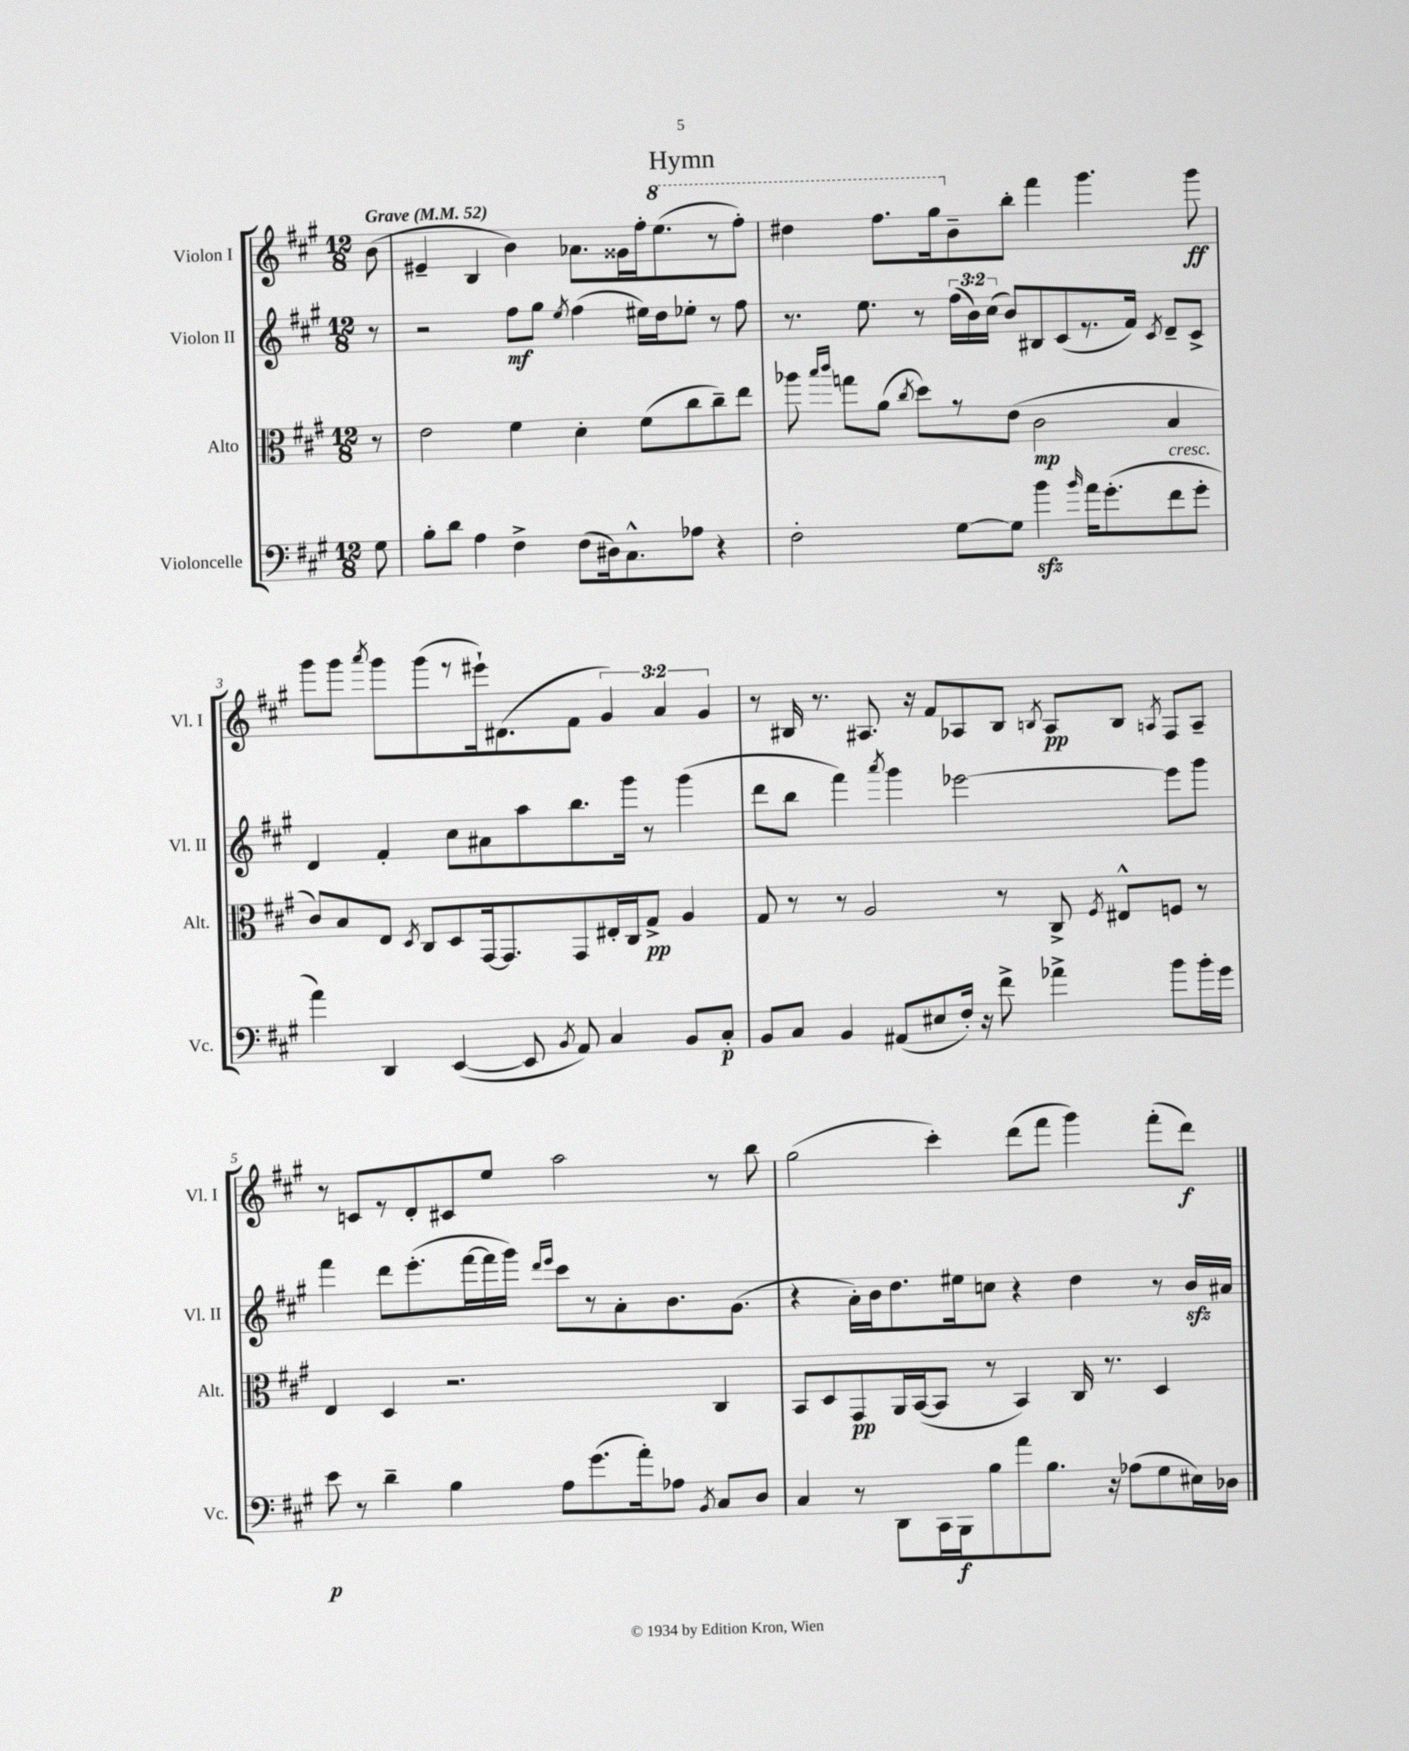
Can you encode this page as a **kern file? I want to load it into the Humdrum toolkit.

**kern	**dynam	**kern	**dynam	**kern	**dynam	**kern	**dynam
*part4	*part4	*part3	*part3	*part2	*part2	*part1	*part1
*staff4	*staff4	*staff3	*staff3	*staff2	*staff2	*staff1	*staff1
*I"Violoncelle	*	*I"Alto	*	*I"Violon II	*	*I"Violon I	*
*I'Vc.	*	*I'Alt.	*	*I'Vl. II	*	*I'Vl. I	*
*clefF4	*	*clefC3	*	*clefG2	*	*clefG2	*
*k[f#c#g#]	*	*k[f#c#g#]	*	*k[f#c#g#]	*	*k[f#c#g#]	*
*M12/8	*	*M12/8	*	*M12/8	*	*M12/8	*
*MM52	*	*MM52	*	*MM52	*	*MM52	*
=	=	=	=	=	=	=	=
!	!	!	!	!	!	!LO:TX:a:B:t=Grave	!
8G#\	.	8r	.	8r	.	(8b\	.
=1	=1	=1	=1	=1	=1	=1	=1
8B'\L	.	2e\	.	2r	.	4e#X~/	.
8d\J	.	.	.	.	.	.	.
4A\	.	.	.	.	.	4B/	.
4F#^\	.	4f#\	.	8ff#\L	mf	4b\)	.
.	.	.	.	8gg#\J	.	.	.
.	.	.	.	8qee/	.	.	.
(8F#\L	.	4d'\	.	(4ff#\	.	8.a-X\L	.
16D#X\k)	.	.	.	.	.	.	.
8.C#^^\	.	.	.	.	.	16g##X\L	.
.	.	(8f#\L	.	16ee#X\LL)	.	16ff#'\J	.
*	*	*	*	*	*	*8va	*
.	.	.	.	16dd\J	.	(8.eee\	.
8A-X\J	.	8cc#\	.	8ee-X'\J	.	.	.
4r	.	8cc#~\)	.	8r	.	8r	.
.	.	8ee\J	.	8ff#\	.	8fff#'\J)	.
=2	=2	=2	=2	=2	=2	=2	=2
2F#'\	.	8aa-X\	.	8.r	.	4ddd#X\	.
.	.	16qqbb/LL	.	.	.	.	.
.	.	16qqccc#/JJ	.	.	.	.	.
.	.	8ggn\L	.	.	.	.	.
.	.	.	.	8.ee\	.	.	.
.	.	(8a\J	.	.	.	8.fff#\L	.
.	.	8qcc#/	.	.	.	.	.
.	.	8dd\L)	.	8r	.	.	.
.	.	.	.	.	.	16ggg#\k	.
*	*	*	*	*	*	*X8va	*
[8G#\L	.	8r	.	(24ff#\LL	.	8b~\	.
.	.	.	.	24b\)	.	.	.
.	.	.	.	(24cc#\JJ	.	.	.
8G#\J]	.	(8e\J	.	8b/L)	.	8bb'\J	.
4bzz\	.	2c#\	mp	8B#X/	.	4fff#\	.
.	.	.	.	(8c#/	.	.	.
16qqb/	.	.	.	.	.	.	.
16a\KL	.	.	.	8.r	.	4.ggg#\	.
(8.g#'\	.	.	.	.	.	.	.
.	.	.	.	16f#/Jk)	.	.	.
.	.	.	.	8qc#/	.	.	.
!LO:TX:a:i:t=cresc.	!	!	!	!	!	!	!
8f#\	.	4B/	.	8d~/L	.	.	.
8g#'\J	.	.	.	8c#^/J	.	8ggg#\	ff
!!LO:LB:g=z
=3	=3	=3	=3	=3	=3	=3	=3
4a\)	.	8c#/L)	.	4d/	.	8ggg#\L	.
.	.	8B/	.	.	.	8ggg#\J	.
.	.	.	.	.	.	8qaaa/	.
4DD/	.	8E/J	.	4f#'/	.	8ggg#\L	.
.	.	8qD/	.	.	.	.	.
.	.	8C#/L	.	.	.	(8ggg#\	.
([4EE/	.	8D/	.	8cc#\L	.	8r	.
.	.	[16GG#/k	.	8a#X\	.	16eee#X`\k)	.
.	.	8.GG#/]	.	.	.	(8.d#X\	.
8EE/]	.	.	.	8aa\	.	.	.
8qBB/	.	.	.	.	.	.	.
8AA/)	.	8GG#/	.	8.bb\	.	8f#\J	.
4C#/	.	16E#X'/L	.	.	.	6g#/)	.
.	.	16C#/J	.	16ggg#\Jk	.	.	.
.	.	8G#^/J	pp	8r	.	.	.
.	.	.	.	.	.	6a/	.
8BB/L	.	4A/	.	(4ggg#\	.	.	.
.	.	.	.	.	.	6g#/	.
8C#'/J	p	.	.	.	.	.	.
=4	=4	=4	=4	=4	=4	=4	=4
8BB/L	.	8G#/	.	8ddd\L	.	8r	.
8C#/J	.	8r	.	8bb\J	.	16B#X/	.
.	.	.	.	.	.	8.r	.
4BB/	.	8r	.	4fff#\)	.	.	.
.	.	2A/	.	.	.	8.A#X/	.
.	.	.	.	8qaaa/	.	.	.
(8AA#X/L	.	.	.	4ggg#\	.	.	.
.	.	.	.	.	.	16r	.
8E#X/	.	.	.	.	.	8f#/L	.
16F#'/Jk)	.	.	.	[2eee-X\	.	8A-X/	.
16r	.	.	.	.	.	.	.
8f#^\	.	8r	.	.	.	8B#/J	.
.	.	.	.	.	.	8qBn/	.
4a-X^\	.	8C#^/	.	.	.	8A-/L	pp
.	.	8qF#/	.	.	.	.	.
.	.	8E#X^^/L	.	.	.	8B/J	.
.	.	.	.	.	.	8qAn/	.
8b\L	.	8Fn/J	.	8eee-\L]	.	8F#/L	.
16b'\L	.	8r	.	8ggg#\J	.	8A~/J	.
16g#\JJ	.	.	.	.	.	.	.
!!LO:LB:g=z
=5	=5	=5	=5	=5	=5	=5	=5
8e\	p	4E/	.	4fff#\	.	8r	.
8r	.	.	.	.	.	8cn/L	.
4d~\	.	4D/	.	8ddd\L	.	8r	.
.	.	.	.	(8.eee'\	.	8d'/	.
4B\	.	2.r	.	.	.	8c#X/	.
.	.	.	.	[16fff#\L	.	.	.
.	.	.	.	16fff#\]	.	8ee/J	.
.	.	.	.	16ggg#\JJ)	.	.	.
.	.	.	.	16qqddd/LL	.	.	.
.	.	.	.	16qqeee/JJ	.	.	.
8A\L	.	.	.	8ccc#\L	.	2aa\	.
(8.g#\	.	.	.	8r	.	.	.
.	.	.	.	8a'\	.	.	.
16a'\k)	.	.	.	.	.	.	.
8A-X\J	.	.	.	8.b\	.	.	.
8qBB/	.	.	.	.	.	.	.
8C#/L	.	4C#/	.	.	.	8r	.
.	.	.	.	(8.g#\J	.	.	.
8D/J	.	.	.	.	.	8bb\	.
=6	=6	=6	=6	=6	=6	=6	=6
4C#/	.	8BB/L	.	4r	.	(2gg#\	.
.	.	8D/	.	.	.	.	.
8r	.	8GG#/	pp	16a'\LL)	.	.	.
.	.	.	.	16b\J	.	.	.
8DD\L	.	16AA/L	.	8.dd\	.	.	.
.	.	([16BB/J	.	.	.	.	.
16CC#\L	.	8BB/J]	.	.	.	4ccc#'\)	.
16BBB\J	f	.	.	16ee#X\k	.	.	.
8B\	.	8r	.	8ccn\J	.	.	.
8a\	.	4BB/)	.	4r	.	(8ddd\L	.
8.B\J	.	.	.	.	.	8fff#\J	.
.	.	16C#/	.	4dd\	.	4ggg#\)	.
16r	.	8.r	.	.	.	.	.
(8A-X\L	.	.	.	.	.	.	.
8G#\	.	4D/	.	8r	.	(8fff#'\L	.
16E#X\L)	.	.	.	16bzz/LL	.	8ddd\J)	f
16D-X\JJ	.	.	.	16a#X/JJ	.	.	.
==	==	==	==	==	==	==	==
*-	*-	*-	*-	*-	*-	*-	*-
